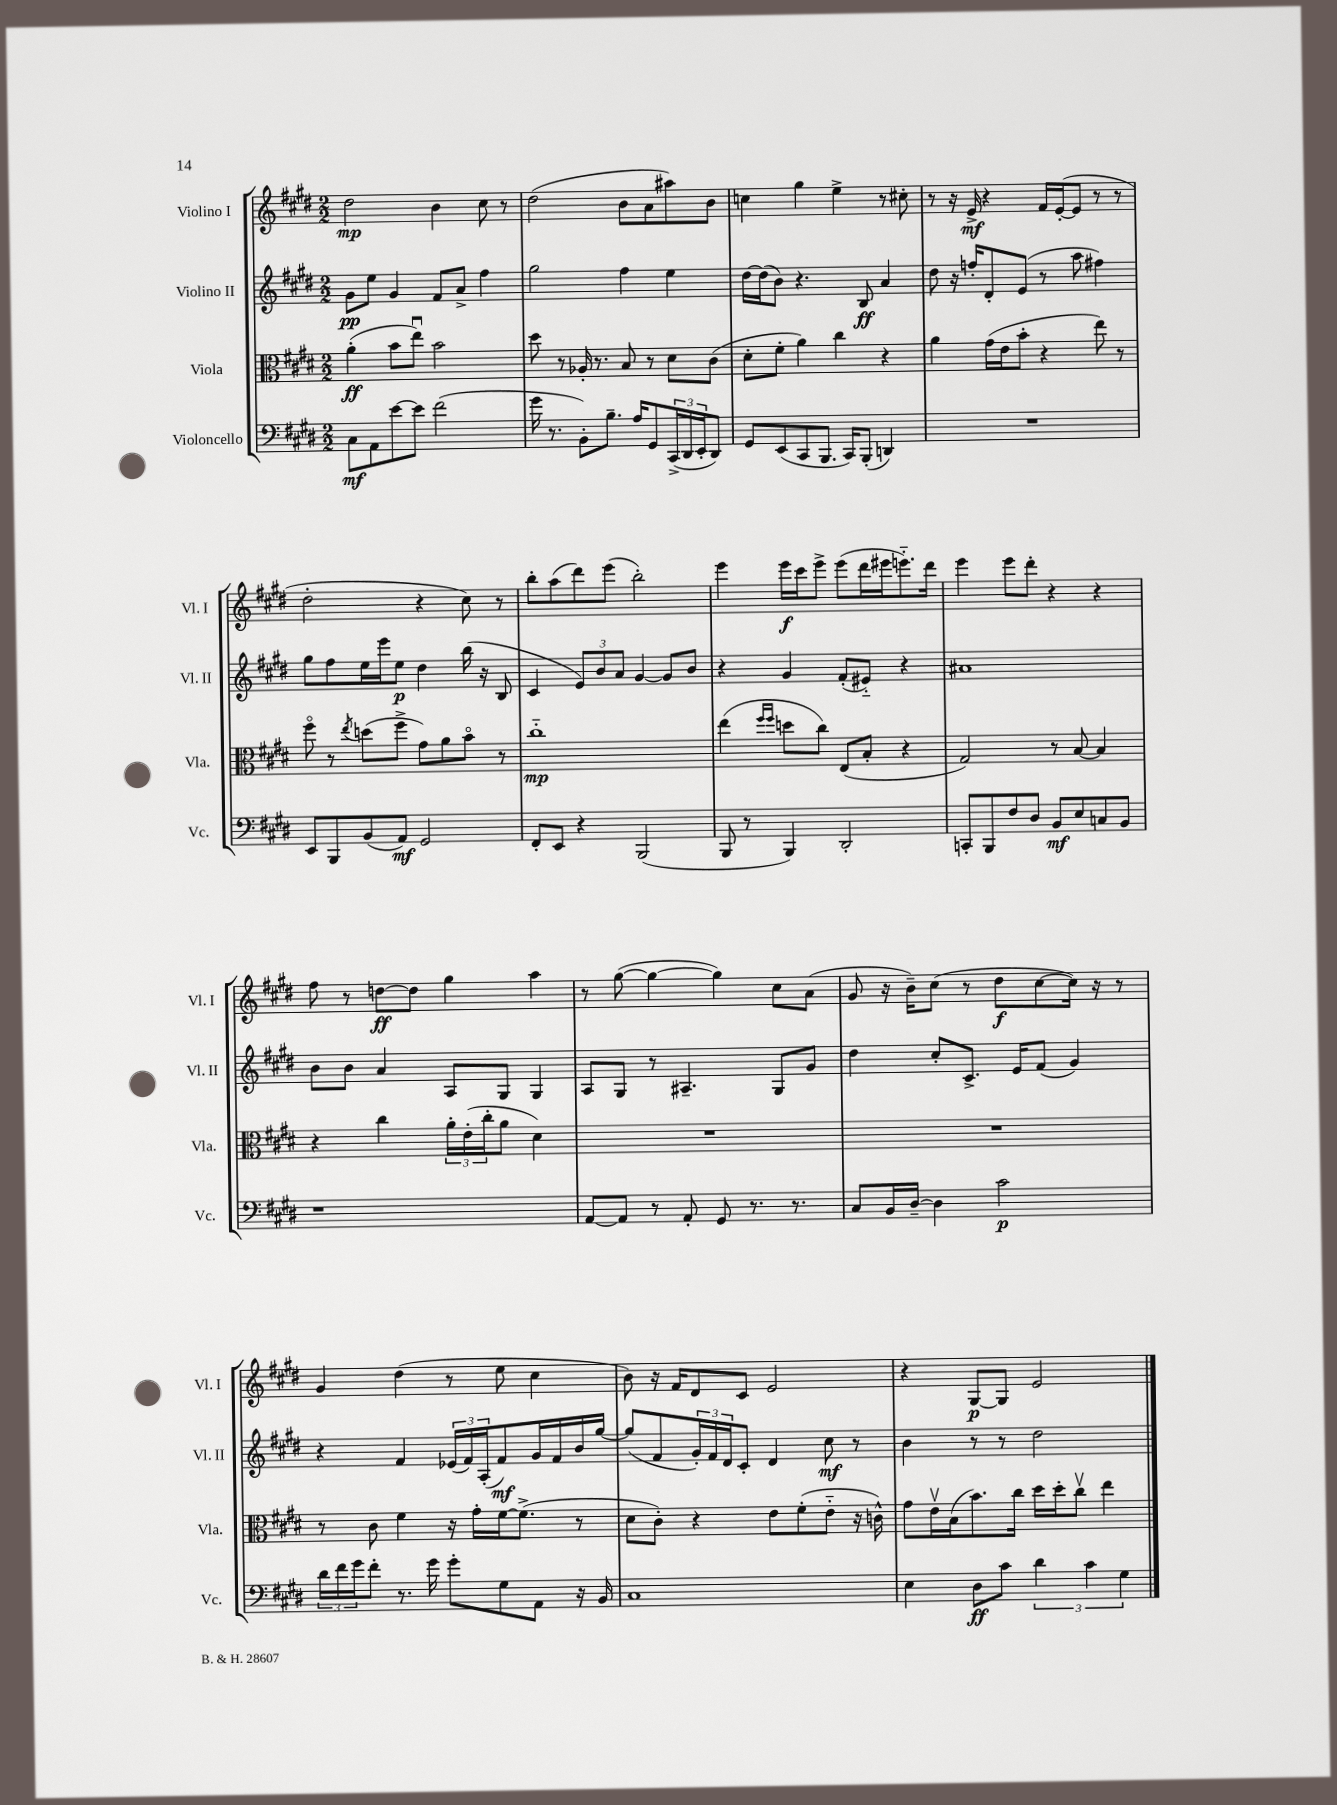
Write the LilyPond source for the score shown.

<<
\new StaffGroup <<
\new Staff = "s0" \with { instrumentName = "Violino I" shortInstrumentName = "Vl. I" } {
    \clef treble \key e \major \numericTimeSignature \time 2/2
    dis''2\mp b'4 cis''8 r8 |
    dis''2( b'8 a'8 ais''8) b'8 |
    c''4 gis''4 e''4-> r8 cis''8-. |
    r8 r16 e'16->\mf r4 fis'16 e'16~-.( e'8 r8 r8 |
    dis''2-. r4 cis''8) r8 |
    b''8-. a''8( dis'''8) e'''8( b''2-.) |
    e'''4 e'''16\f cis'''16 e'''8-> e'''8( dis'''16 eis'''16 e'''8.-_) dis'''16 |
    e'''4 e'''8 dis'''8-. r4 r4 |
    fis''8 r8 d''8~\ff d''8 gis''4 a''4 |
    r8 gis''8~( gis''4~ gis''4) cis''8 a'8( |
    gis'8 r16 b'16--) cis''8( r8 dis''8\f cis''8~ cis''16) r16 r8 |
    gis'4 dis''4( r8 e''8 cis''4 |
    b'8) r16 fis'16 dis'8 cis'8 e'2 |
    r4 gis8~\p gis8 e'2 \bar "|." |
}
\new Staff = "s1" \with { instrumentName = "Violino II" shortInstrumentName = "Vl. II" } {
    \clef treble \key e \major \numericTimeSignature \time 2/2
    gis'8\pp e''8 gis'4 fis'8 a'8-> fis''4 |
    gis''2 fis''4 e''4 |
    dis''16~ dis''16( b'8) r4. b8\ff a'4 |
    dis''8 r16 f''16-. dis'8-. e'8( r8 a''8 fis''4) |
    gis''8 fis''8 e''16 e'''16 e''8\p dis''4 b''16( r16 b8 |
    cis'4 \tuplet 3/2 { e'8) b'8 a'8 } gis'4~ gis'8 b'8 |
    r4 gis'4 fis'8-.( eis'8-_) r4 |
    ais'1 |
    b'8 b'8 a'4 a8 gis8 gis4 |
    a8 gis8 r8 ais4.-- gis8 gis'8 |
    dis''4 cis''8-. cis'8.-> e'16 fis'8( gis'4) |
    r4 fis'4 \tuplet 3/2 { ees'16( fis'16) a16-.( } fis'8\mf) gis'16 fis'16 b'16 gis''16~ |
    gis''8( fis'8 \tuplet 3/2 { gis'16-.) fis'16 dis'16 } cis'8-. dis'4 cis''8\mf r8 |
    b'4 r8 r8 dis''2 \bar "|." |
}
\new Staff = "s2" \with { instrumentName = "Viola" shortInstrumentName = "Vla." } {
    \clef alto \key e \major \numericTimeSignature \time 2/2
    a'4-.\ff( b'8 e''8\downbow) b'2 |
    dis''8 r8 aes16-. r8. b8 r8 dis'8 cis'8( |
    dis'8-. fis'8-. a'4) cis''4 r4 |
    a'4 gis'16( e'16 b'8-. r4 e''8) r8 |
    fis''8\flageolet r8 \acciaccatura { e''8 } d''8( fis''8-> gis'8) a'8 b'8\flageolet r8 |
    cis''1-_\mp |
    e''4( \grace { fis''16 fis''16 } d''8 cis''8) e8( b8-. r4 |
    gis2) r8 b8~ b4 |
    r4 cis''4 \tuplet 3/2 { a'16-. e'16-.( cis''16-. } a'8 dis'4) |
    R1 |
    R1 |
    r8 cis'8 fis'4 r16 gis'16-. fis'16~ fis'8.->( r8 |
    dis'8 cis'8-.) r4 e'8 fis'8-.( e'8-_ r16 c'16-^) |
    gis'8 e'16\upbow b16( b'8.) cis''16 dis''16 dis''16-. cis''8\upbow e''4 \bar "|." |
}
\new Staff = "s3" \with { instrumentName = "Violoncello" shortInstrumentName = "Vc." } {
    \clef bass \key e \major \numericTimeSignature \time 2/2
    cis8\mf a,8 e'8~ e'8 fis'2( |
    gis'16 r8. b,8-.) b8.-- a16 gis,8 \tuplet 3/2 { cis,16->( dis,16 e,16-. } dis,8) |
    gis,8 e,8( cis,8 b,,8. cis,16) b,,8-.( d,4) |
    R1 |
    e,8 b,,8 b,8( a,8\mf) gis,2 |
    fis,8-. e,8 r4 b,,2( |
    b,,8 r8 b,,4) dis,2-. |
    c,8-. b,,8 fis8 dis8 b,8\mf e8 c8 b,8 |
    r1 |
    a,8~ a,8 r8 a,8-. gis,8 r8. r8. |
    cis8 b,16 dis16~-- dis4 cis'2\p |
    \tuplet 3/2 { dis'16 fis'16 gis'16 } fis'8-. r8. gis'16 gis'8-. gis8 a,8 r16 b,16 |
    cis1 |
    e4 dis8\ff cis'8 \tuplet 3/2 { dis'4 cis'4 gis4 } \bar "|." |
}
>>
>>
\layout { \context { \Score \remove "Bar_number_engraver" } }
